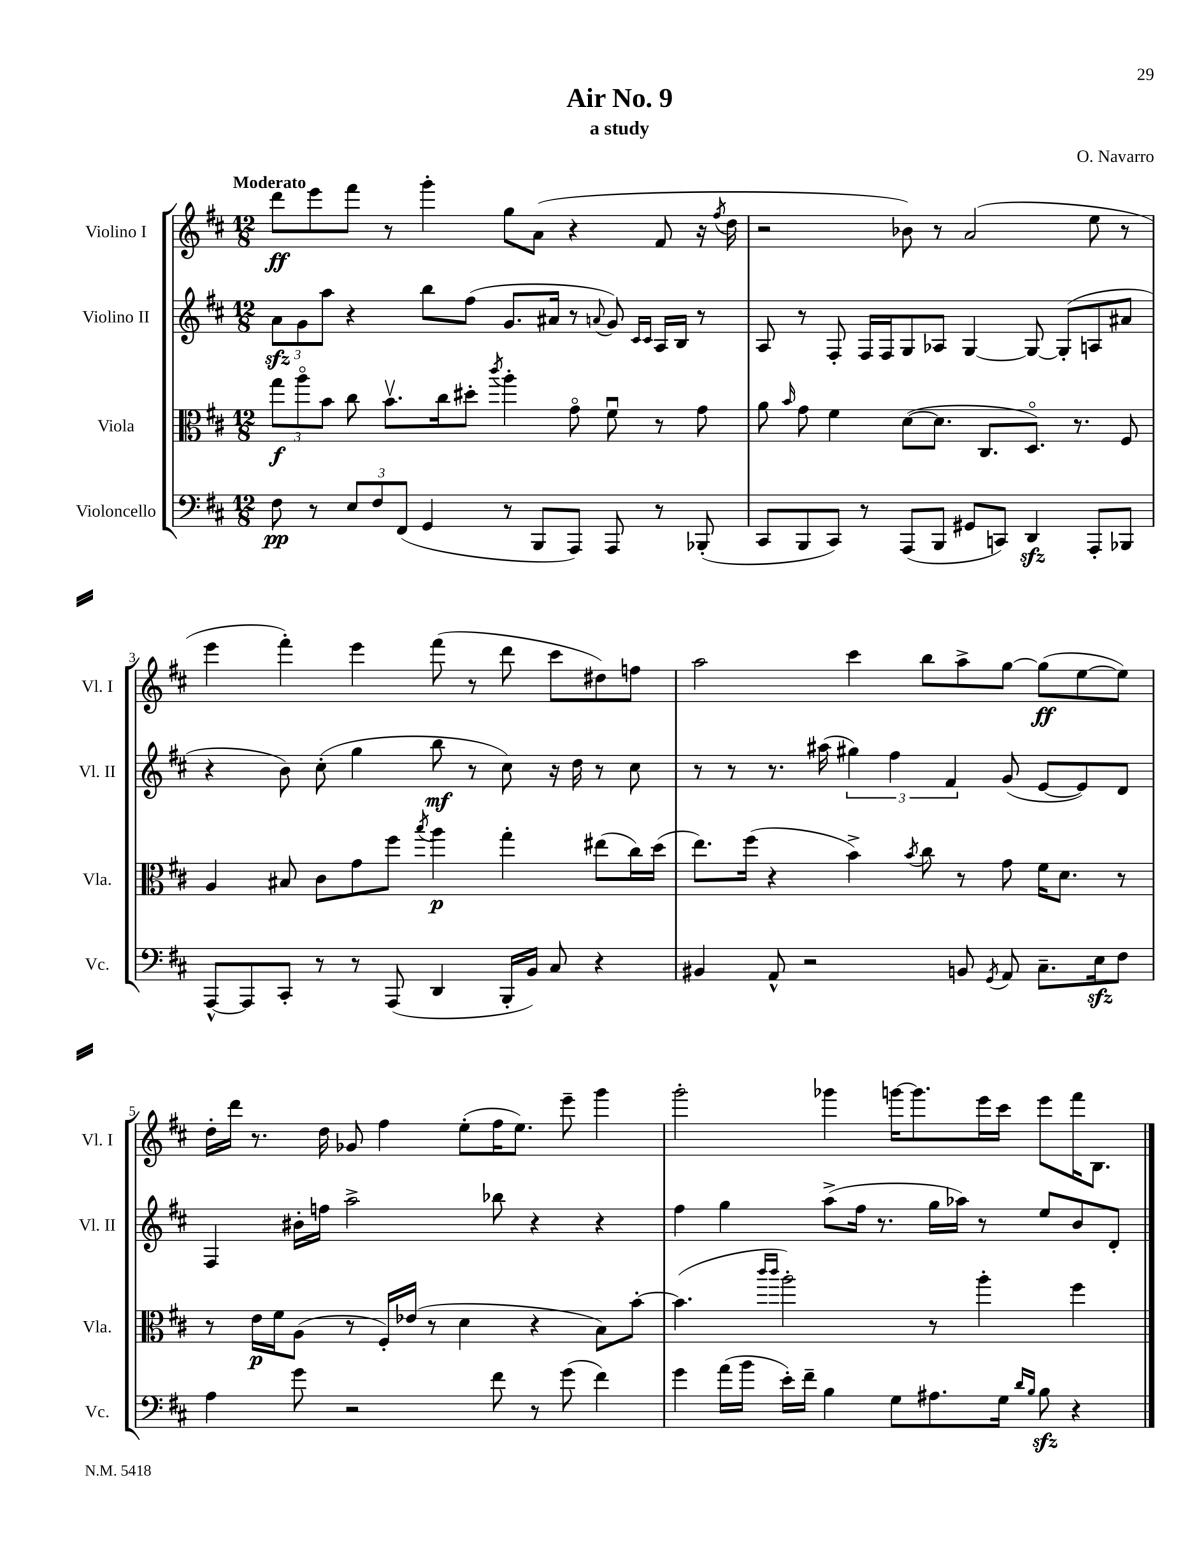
\header { title = "Air No. 9" composer = "O. Navarro" subtitle = "a study" }
<<
\new StaffGroup <<
\new Staff = "s0" \with { instrumentName = "Violino I" shortInstrumentName = "Vl. I" } {
    \clef treble \key d \major \numericTimeSignature \time 12/8 \tempo "Moderato"
    \autoBeamOff d'''8[\ff e'''8 fis'''8] r8 g'''4-. g''8[ a'8]( r4 fis'8 r16 \acciaccatura { fis''8 } d''16 |
    r2 bes'8) r8 a'2( e''8 r8 |
    e'''4 fis'''4-.) e'''4 fis'''8( r8 d'''8 cis'''8[ dis''8) f''8] |
    a''2 cis'''4 b''8[ a''8-> g''8]~ g''8[\ff( e''8~ e''8]) |
    d''16[-. d'''16] r8. d''16 ges'8 fis''4 e''8[-.( fis''16 e''8.]) e'''8-- g'''4 |
    g'''2-. ges'''4 g'''16[~ g'''8. e'''16 cis'''16] e'''8[ fis'''16 b8.] \bar "|." |
}
\new Staff = "s1" \with { instrumentName = "Violino II" shortInstrumentName = "Vl. II" } {
    \clef treble \key d \major \numericTimeSignature \time 12/8
    \autoBeamOff \tuplet 3/2 { a'8[\sfz g'8 a''8] } r4 b''8[ fis''8]( g'8.[ ais'16] r8 \appoggiatura { a'8 } g'8) \grace { cis'16[ cis'16] } a16[ b16] r8 |
    a8 r8 fis8-. fis16[ fis16 g8 aes8] g4~ g8~ g8[-.( a8 ais'8] |
    r4 b'8) cis''8-.( g''4 b''8\mf r8 cis''8) r16 d''16 r8 cis''8 |
    r8 r8 r8. ais''16( \tuplet 3/2 { gis''4) fis''4 fis'4 } g'8( e'8[~ e'8) d'8] |
    fis4 bis'16[-. f''16] a''2-> bes''8 r4 r4 |
    fis''4 g''4 a''8[->( fis''16] r8. g''16[ aes''16]) r8 e''8[ b'8 d'8]-. \bar "|." |
}
\new Staff = "s2" \with { instrumentName = "Viola" shortInstrumentName = "Vla." } {
    \clef alto \key d \major \numericTimeSignature \time 12/8
    \autoBeamOff \tuplet 3/2 { g''8[\f a''8\flageolet b'8] } cis''8 b'8.[\upbow cis''16 dis''8]-. \acciaccatura { cis'''8 } a''4-. g'8\flageolet fis'8\downbow r8 g'8 |
    a'8 \grace { b'16 } g'8 fis'4 d'8[~( d'8.] cis8.[ d8.]\flageolet) r8. fis8 |
    a4 bis8 cis'8[ g'8 fis''8] \acciaccatura { b''8 } a''4\p g''4-. eis''8[( cis''16) d''16]( |
    e''8.[) fis''16]( r4 b'4->) \acciaccatura { b'8 } cis''8 r8 g'8 fis'16[ d'8.] r8 |
    r8 e'16[\p fis'16 a8]( r8 fis16[-.) ees'16]( r8 d'4 r4 b8[) b'8]~-. |
    b'4.( \grace { cis'''16[ cis'''16] } a''2-.) r8 a''4-. fis''4 \bar "|." |
}
\new Staff = "s3" \with { instrumentName = "Violoncello" shortInstrumentName = "Vc." } {
    \clef bass \key d \major \numericTimeSignature \time 12/8
    \autoBeamOff fis8\pp r8 \tuplet 3/2 { e8[ fis8 fis,8]( } g,4 r8 b,,8[ a,,8]) a,,8 r8 bes,,8-.( |
    cis,8[ b,,8 cis,8]) r8 a,,8[( b,,8] gis,8[ c,8]) d,4\sfz a,,8[-. bes,,8] |
    a,,8[~-^ a,,8 cis,8]-. r8 r8 a,,8( d,4 b,,16[-. b,16]) cis8 r4 |
    bis,4 a,8-^ r2 b,8 \acciaccatura { g,8 } a,8 cis8.[-- e16\sfz fis8] |
    a4 g'8 r2 fis'8 r8 g'8( fis'4) |
    g'4 a'16[( b'16] e'16[-.) fis'16]-- b4 g8[ ais8. g16] \grace { d'16[ b16] } b8\sfz r4 \bar "|." |
}
>>
>>
